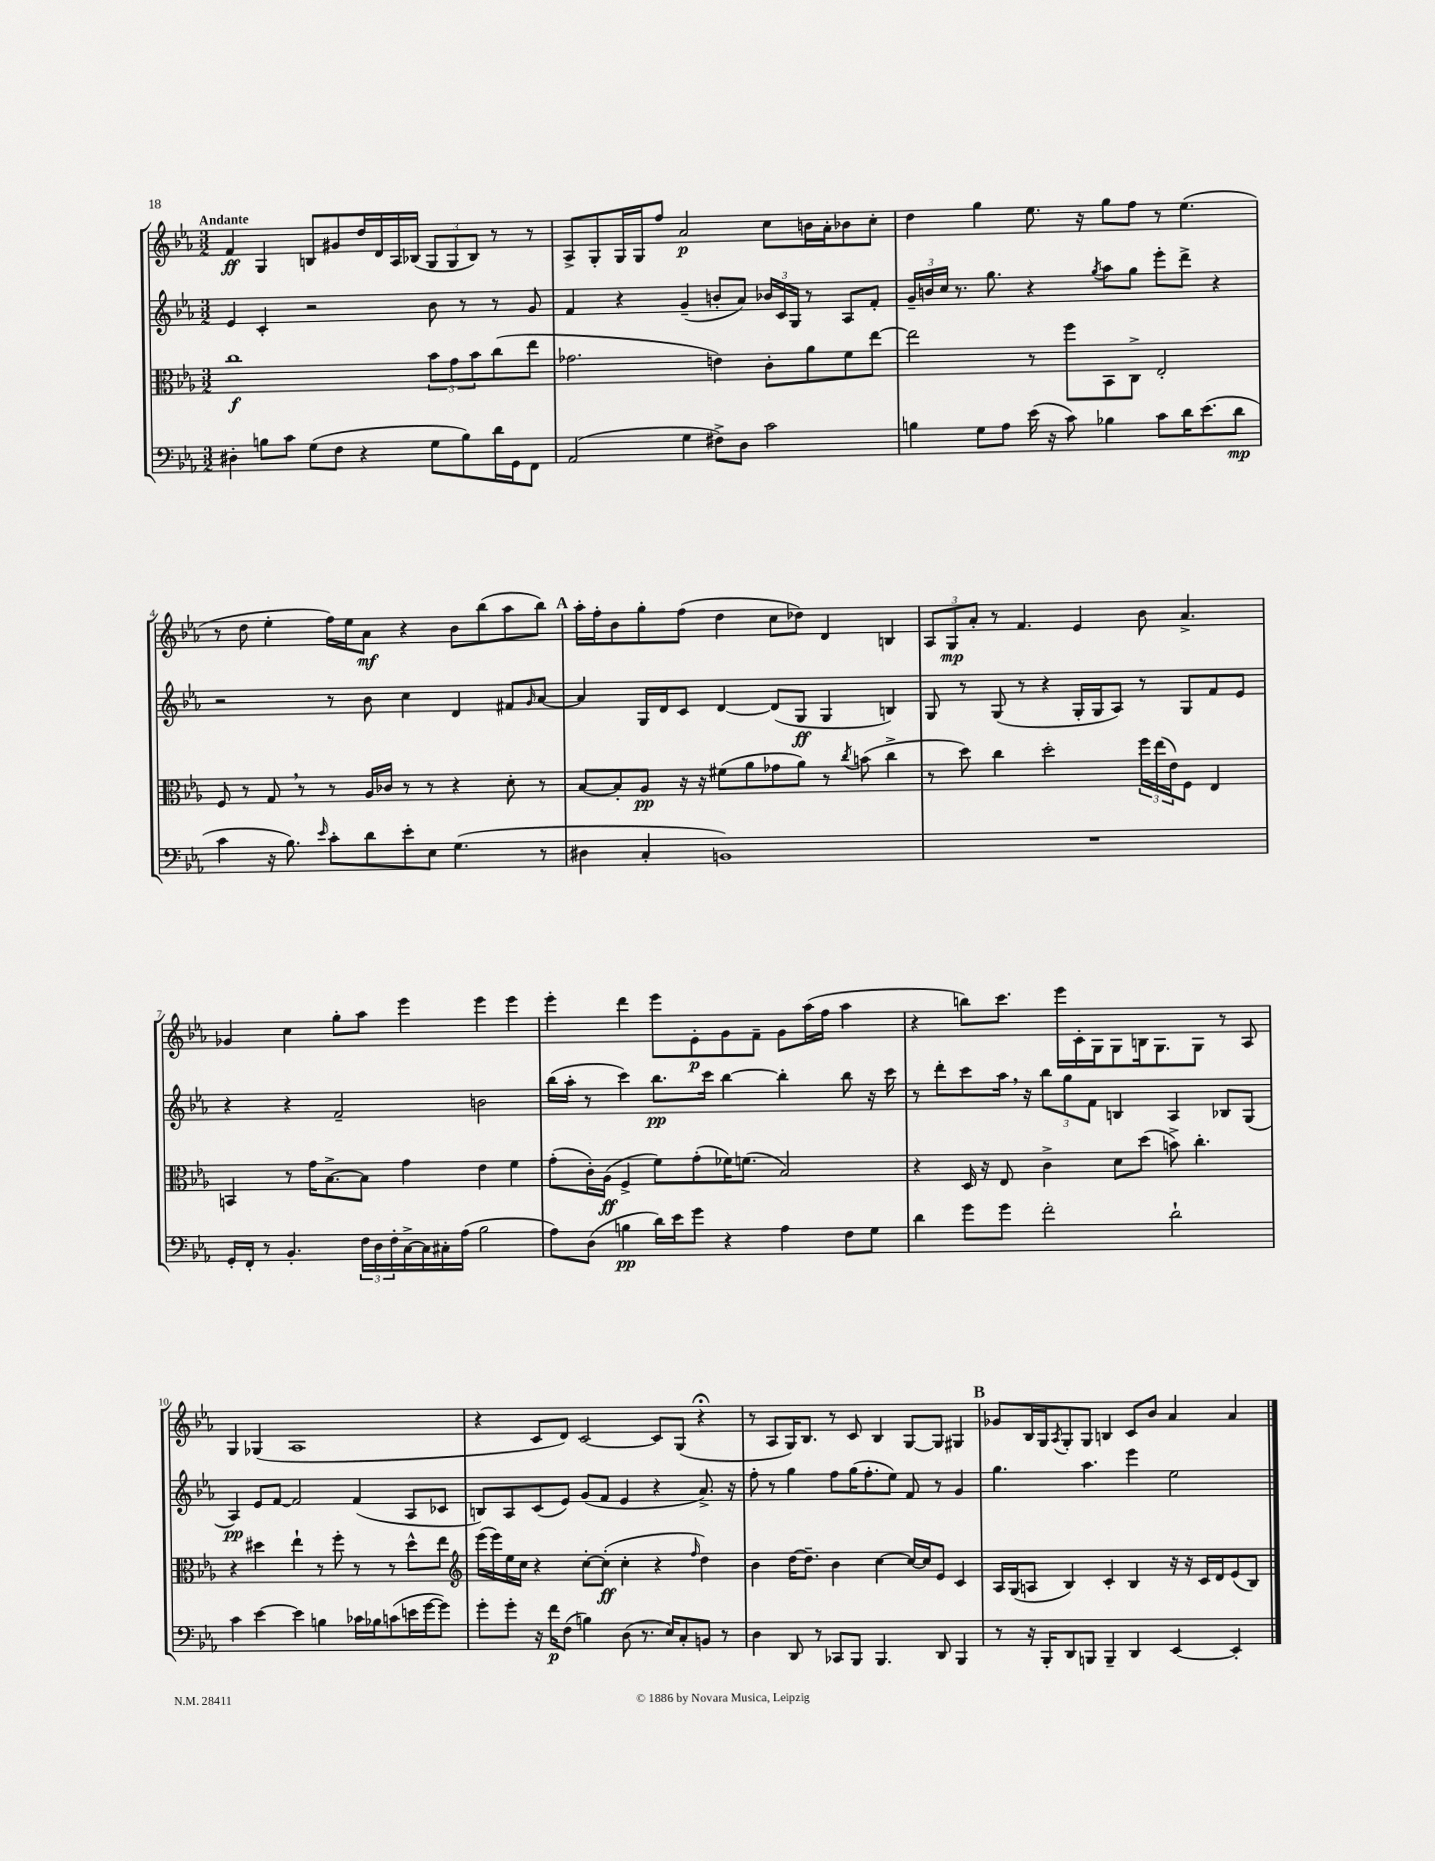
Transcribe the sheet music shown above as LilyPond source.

<<
\new StaffGroup <<
\new Staff = "s0" {
    \clef treble \key ees \major \numericTimeSignature \time 3/2 \tempo "Andante"
    f'4\ff g4 b8 gis'8 d''16 d'16 aes16 bes16( \tuplet 3/2 { g8 g8 bes8) } r8 r8 |
    aes8-> g8-. g16 g16 f''8 aes'2\p c''8 b'16 aes'16-. bes'8 c''8-. |
    d''4 g''4 ees''8. r16 g''8 f''8 r8 ees''4.( |
    r8 d''8 ees''4-. f''16) ees''16 aes'8\mf r4 bes'8 bes''8( aes''8 bes''8) |
    \mark \markup { \bold "A" } aes''16-. f''16-. bes'8 g''8-. f''8( d''4 c''8 des''8) d'4 b4 |
    \tuplet 3/2 { aes8 g8\mp aes'8-. } r8 f'4. ees'4 bes'8 aes'4.-> |
    ges'4 c''4 g''8-. aes''8 ees'''4 ees'''4 ees'''4 |
    ees'''4-. d'''4 ees'''8 ees'8-.\p g'8 f'8-- g'8 aes''16( f''16 aes''4 |
    r4 b''8) c'''8. ees'''16 c'16-. g16 g8 b16 g8. g8 r8 aes8 |
    g4 ges4( aes1 |
    r4 c'8 d'8) c'2~ c'8 g8( r4\fermata |
    r8 aes8 g16) bes8. r8 c'8 bes4 g8~ g8 gis4 |
    \mark \markup { \bold "B" } ges'8 bes16 g16 \acciaccatura { aes8 } g8-. g8 b4 c'8 bes'8 aes'4 aes'4 \bar "|." |
}
\new Staff = "s1" {
    \clef treble \key ees \major \numericTimeSignature \time 3/2
    ees'4 c'4-. r2 bes'8 r8 r8 g'8 |
    f'4 r4 g'4--( b'8-. aes'8) \tuplet 3/2 { bes'16 c'16 g16 } r8 aes8 f'8-. |
    \tuplet 3/2 { g'16-- b'16 c''16 } r8. g''8. r4 \acciaccatura { g''8 } aes''8 g''8 ees'''8-. d'''8-> r4 |
    r2 r8 bes'8 c''4 d'4 fis'8 \grace { g'16 } aes'8~ |
    \mark \markup { \bold "A" } aes'4 g16 d'16 c'8 d'4~ d'8( g8\ff g4 b4) |
    g8 r8 g8( r8 r4 g16-. g16 aes8) r8 g8 f'8 ees'8 |
    r4 r4 f'2-- b'2 |
    bes''16( aes''16-. r8 c'''4) bes''8.\pp c'''16 bes''4~ bes''4-. bes''8 r16 c'''16 |
    r8 d'''8-. c'''8 aes''16 \breathe r16 \tuplet 3/2 { bes''8 g''8 f'8 } b4 aes4 bes8 g8( |
    aes4\pp) ees'8 f'8~ f'2 f'4( aes8 ces'8 |
    b8) aes8 c'8( ees'8) g'8( f'8 ees'4 r4 aes'8.->) r16 |
    f''8-. r8 g''4 f''8 g''16( f''8.-. ees''8) f'8 r8 g'4 |
    \mark \markup { \bold "B" } g''4. aes''4. ees'''4 ees''2 \bar "|." |
}
\new Staff = "s2" {
    \clef alto \key ees \major \numericTimeSignature \time 3/2
    c''1\f \tuplet 3/2 { bes'8 g'8 bes'8 } c''8( ees''8 |
    ges'2. e'4) c'8-. aes'8 f'8 ees''8~ |
    ees''2 r8 f''8 bes,8 c8-> ees2-. |
    f8 r8 g8 \breathe r8 r8 aes16 ces'16 r8 r8 r4 d'8-. r8 |
    \mark \markup { \bold "A" } bes8~ bes8-. aes8\pp r16 r16 fis'8( aes'8 ges'8 aes'8) r8 \acciaccatura { c''8 } b'8( c''4-> |
    r8 d''8) c''4 d''2-. \tuplet 3/2 { f''16 ees''16( ees'16) } f8 ees4 |
    b,4 r8 g'16 bes8.~-> bes8 g'4 ees'4 f'4 |
    g'8-.( c'16-.) aes16\ff( f4-> f'8) g'8-.( fes'16) f'8.( bes2) |
    r4 d16 r16 ees8 c'4-> d'8 d''8( b'8->) c''4.-. |
    r4 dis''4 ees''4-! r8 f''8-. r8 r8 dis''8-^ ees''8 |
    \clef treble ees'''16( ees'''16) ees''16 c''16 r4 c''8~-. c''8-.\ff( c''4-. r4 \grace { f''16 } d''4) |
    bes'4 d''16~ d''8.-- bes'4 c''4~ c''16~ c''16 ees'8 c'4 |
    \mark \markup { \bold "B" } aes16 g16( a8 bes4) c'4-. bes4 r16 r16 c'16 d'16 ees'8( bes8) \bar "|." |
}
\new Staff = "s3" {
    \clef bass \key ees \major \numericTimeSignature \time 3/2
    dis4-. b8 c'8 g8( f8 r4 g8 b8) d'16 g,16 f,8 |
    aes,2( g4 fis8->) d8 c'2 |
    b4 g8 aes8 ees'16( r16 c'8) bes4 c'8 d'16 ees'8.( d'8\mp |
    c'4 r16 bes8.) \grace { ees'16 } c'8-. d'8 ees'8-. ees8 g4.( r8 |
    \mark \markup { \bold "A" } dis4 c4-. b,1) |
    R1. |
    g,16-. f,16-. r8 bes,4.-. \tuplet 3/2 { f16 d16 f16-. } c16~-> c16 cis16-. aes16( bes2 |
    aes8) d8( b4\pp d'16) ees'16 g'8 r4 aes4 f8 g8 |
    d'4 g'8 g'8 f'2-. d'2-! |
    c'4 ees'4~ ees'4 b4 ces'16 bes16 c'8( e'16 g'16~ g'8) |
    g'8-. g'8-. r16 f'16\p f8( b4) d8( r8. ees16) c8-. b,8 r8 |
    d4 d,8 r8 ces,8 bes,,8 bes,,4. d,8 bes,,4 |
    \mark \markup { \bold "B" } r8 r16 bes,,16-. d,8 b,,8 b,,4-- d,4 ees,4~ ees,4-. \bar "|." |
}
>>
>>
